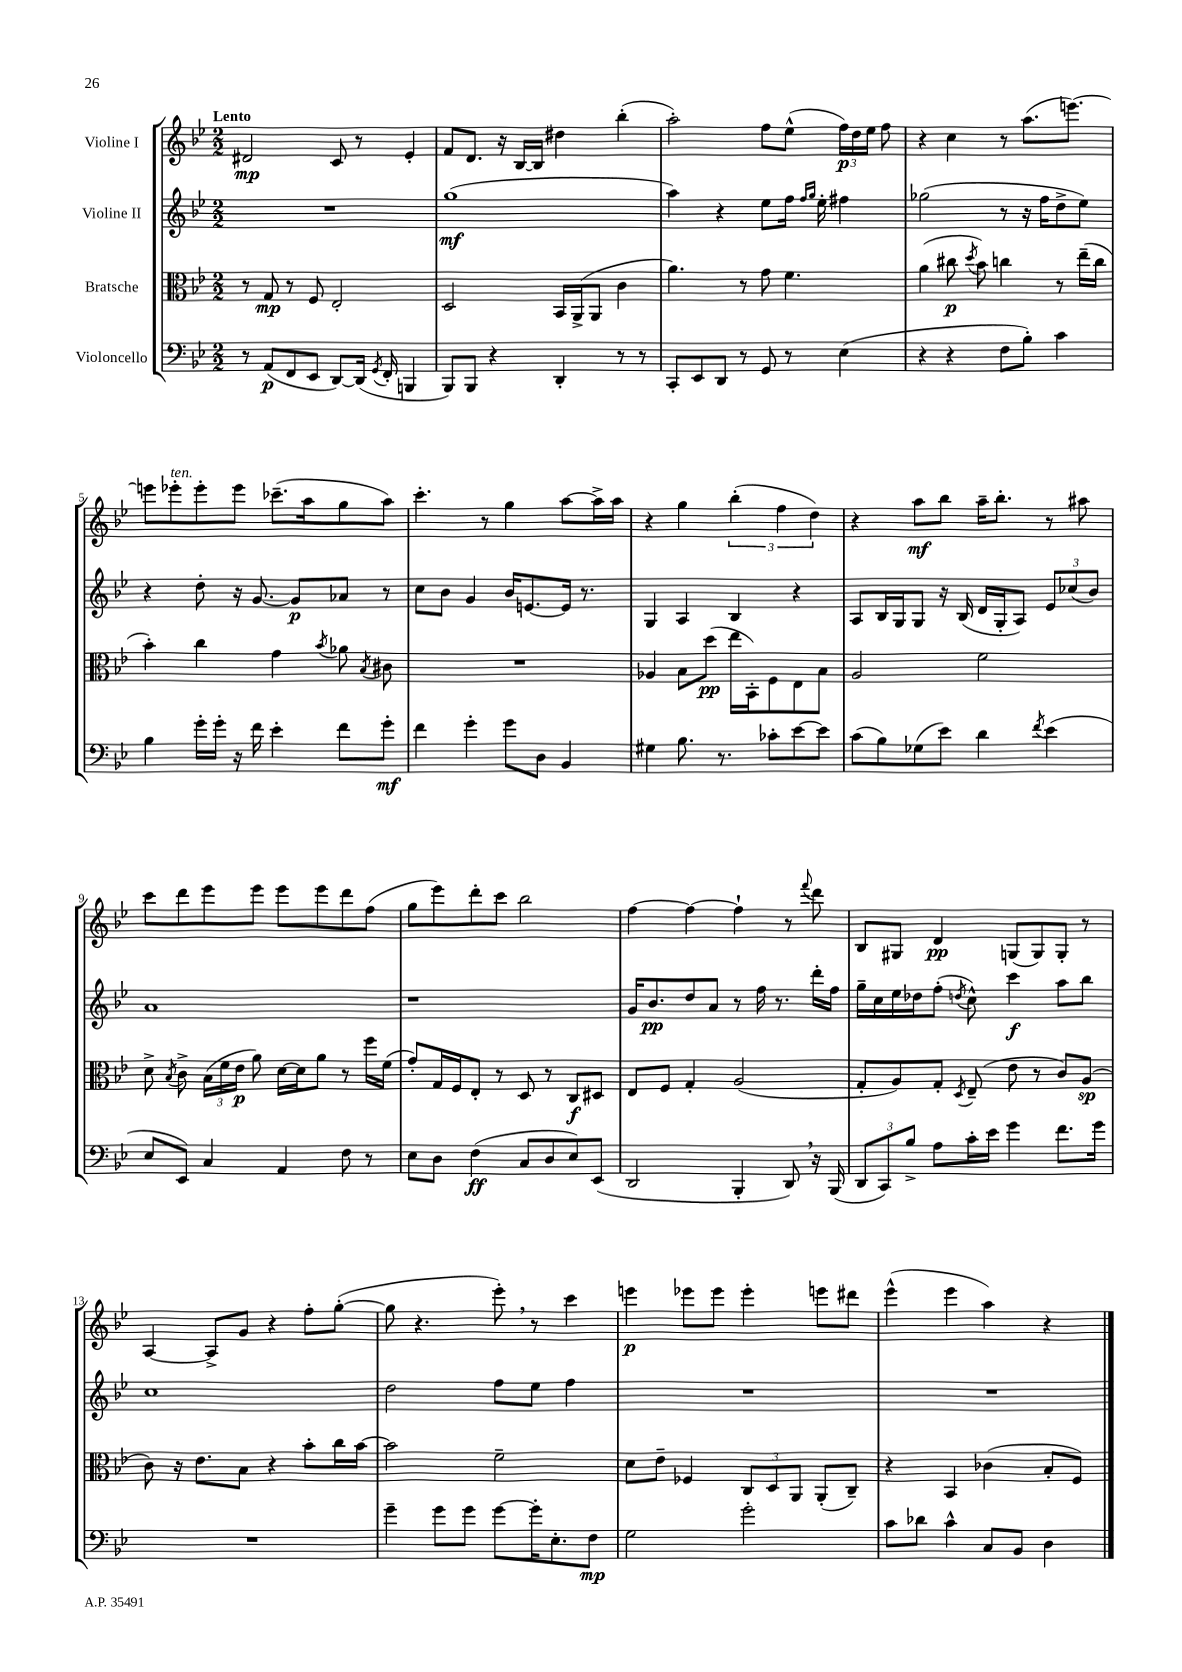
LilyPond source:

<<
\new StaffGroup <<
\new Staff = "s0" \with { instrumentName = "Violine I" } {
    \clef treble \key bes \major \numericTimeSignature \time 2/2 \tempo "Lento"
    \autoBeamOff dis'2\mp c'8 r8 ees'4-. |
    f'8[ d'8.] r16 bes16[~ bes16] dis''4 bes''4-.( |
    a''2-.) f''8[ ees''8]-^( \tuplet 3/2 { f''16[\p) d''16 ees''16] } f''8 |
    r4 c''4 r8 a''8.[( e'''8.]~) |
    e'''8[ ees'''8-.^\markup { \italic "ten." } ees'''8-. ees'''8] ces'''8.[--( a''16 g''8 a''8]) |
    c'''4.-. r8 g''4 a''8[~ a''16-> a''16] |
    r4 g''4 \tuplet 3/2 { bes''4-.( f''4 d''4) } |
    r4 a''8[\mf bes''8] a''16[-- bes''8.]-. r8 ais''8 |
    c'''8[ d'''8 ees'''8 ees'''8] ees'''8[ ees'''8 d'''8 f''8]( |
    g''8[ ees'''8) d'''8-. c'''8] bes''2 |
    f''4~ f''4~ f''4-! r8 \appoggiatura { f'''8 } d'''8 |
    bes8[ gis8] d'4\pp g8[( g8) g8]-. r8 |
    a4~ a8[-> g'8] r4 f''8[-. g''8]~-.( |
    g''8 r4. ees'''8-.) \breathe r8 c'''4 |
    e'''4\p ees'''8[ ees'''8] ees'''4-. e'''8[ dis'''8] |
    ees'''4-^( ees'''4 a''4) r4 \bar "|." |
}
\new Staff = "s1" \with { instrumentName = "Violine II" } {
    \clef treble \key bes \major \numericTimeSignature \time 2/2
    \autoBeamOff R1 |
    g''1\mf( |
    a''4) r4 ees''8[ f''16] \grace { f''16[ g''16] } ees''16-. fis''4 |
    ges''2( r8 r16 f''16[ d''8-> ees''8]) |
    r4 d''8-. r16 g'8.~ g'8[\p aes'8] r8 |
    c''8[ bes'8] g'4 bes'16[ e'8.~ e'16] r8. |
    g4 a4 bes4 r4 |
    a8[ bes16 g16 g8] r16 bes16( d'16[ g16-. a8]) \tuplet 3/2 { ees'8[ ces''8( bes'8]) } |
    a'1 |
    r1 |
    g'16[ bes'8.\pp d''8 a'8] r8 f''16 r8. d'''16[-. f''16] |
    g''16[-- c''16 ees''16 des''16 f''8]-.( \acciaccatura { d''8 } c''8-^) c'''4\f a''8[ bes''8] |
    c''1 |
    d''2 f''8[ ees''8] f''4 |
    R1 |
    R1 \bar "|." |
}
\new Staff = "s2" \with { instrumentName = "Bratsche" } {
    \clef alto \key bes \major \numericTimeSignature \time 2/2
    \autoBeamOff r8 g8\mp r8 f8 ees2-. |
    d2 bes,16[ a,16->( a,8] c'4 |
    a'4.) r8 g'8 f'4. |
    a'4( cis''8\p \acciaccatura { d''8 } bes'8) c''4 r8 ees''16[--( c''16] |
    bes'4-.) c''4 g'4 \acciaccatura { bes'8 } aes'8 \acciaccatura { bes8 } cis'8 |
    R1 |
    aes4 bes8[ d''8]\pp( ees''16[ bes,16-.) f8 ees8 bes8] |
    a2 f'2 |
    d'8-> \acciaccatura { bes8 } c'8-> \tuplet 3/2 { bes16[( f'16 ees'16]\p } a'8) d'16[~ d'16 a'8] r8 f''16[ f'16]( |
    g'8[-.) g16 f16 ees8]-. r8 d8 r8 c8[\f dis8] |
    ees8[ f8] g4-. a2( |
    g8[-. a8) g8]-. \acciaccatura { d8 } ees8--( ees'8 r8 c'8[) a8]\sp( |
    c'8) r16 ees'8.[ bes8] r4 bes'8[-. c''16 bes'16]~ |
    bes'2 f'2-- |
    d'8[ ees'8]-- fes4 \tuplet 3/2 { c8[ d8 a,8] } a,8[-.( c8]--) |
    r4 bes,4 ces'4( bes8[-. f8]) \bar "|." |
}
\new Staff = "s3" \with { instrumentName = "Violoncello" } {
    \clef bass \key bes \major \numericTimeSignature \time 2/2
    \autoBeamOff r8 a,8[\p( f,8 ees,8] d,8[~) d,16]( \acciaccatura { g,8 } f,16-. b,,4 |
    bes,,8[) bes,,8] r4 d,4-. r8 r8 |
    c,8[-. ees,8 d,8] r8 g,8 r8 ees4( |
    r4 r4 f8[ bes8]-.) c'4 |
    bes4 g'16[-. g'16]-. r16 f'16 ees'4-. f'8[ g'8]-.\mf |
    f'4 g'4-. g'8[ d8] bes,4 |
    gis4 bes8. r8. ces'8[-. ees'8~ ees'8] |
    c'8[( bes8) ges8( ees'8]) d'4 \acciaccatura { f'8 } ees'4( |
    ees8[ ees,8]) c4 a,4 f8 r8 |
    ees8[ d8] f4\ff( c8[ d8 ees8) ees,8]( |
    d,2 bes,,4-. d,8) \breathe r16 bes,,16( |
    \tuplet 3/2 { d,8[ c,8) bes8]-> } a8[ c'16-. ees'16] g'4 f'8.[ g'16] |
    R1 |
    g'4-- g'8[ g'8] g'8[~ g'16-. ees8.-. f8]\mp |
    g2 g'2-. |
    c'8[ des'8] c'4-^ c8[ bes,8] d4 \bar "|." |
}
>>
>>
